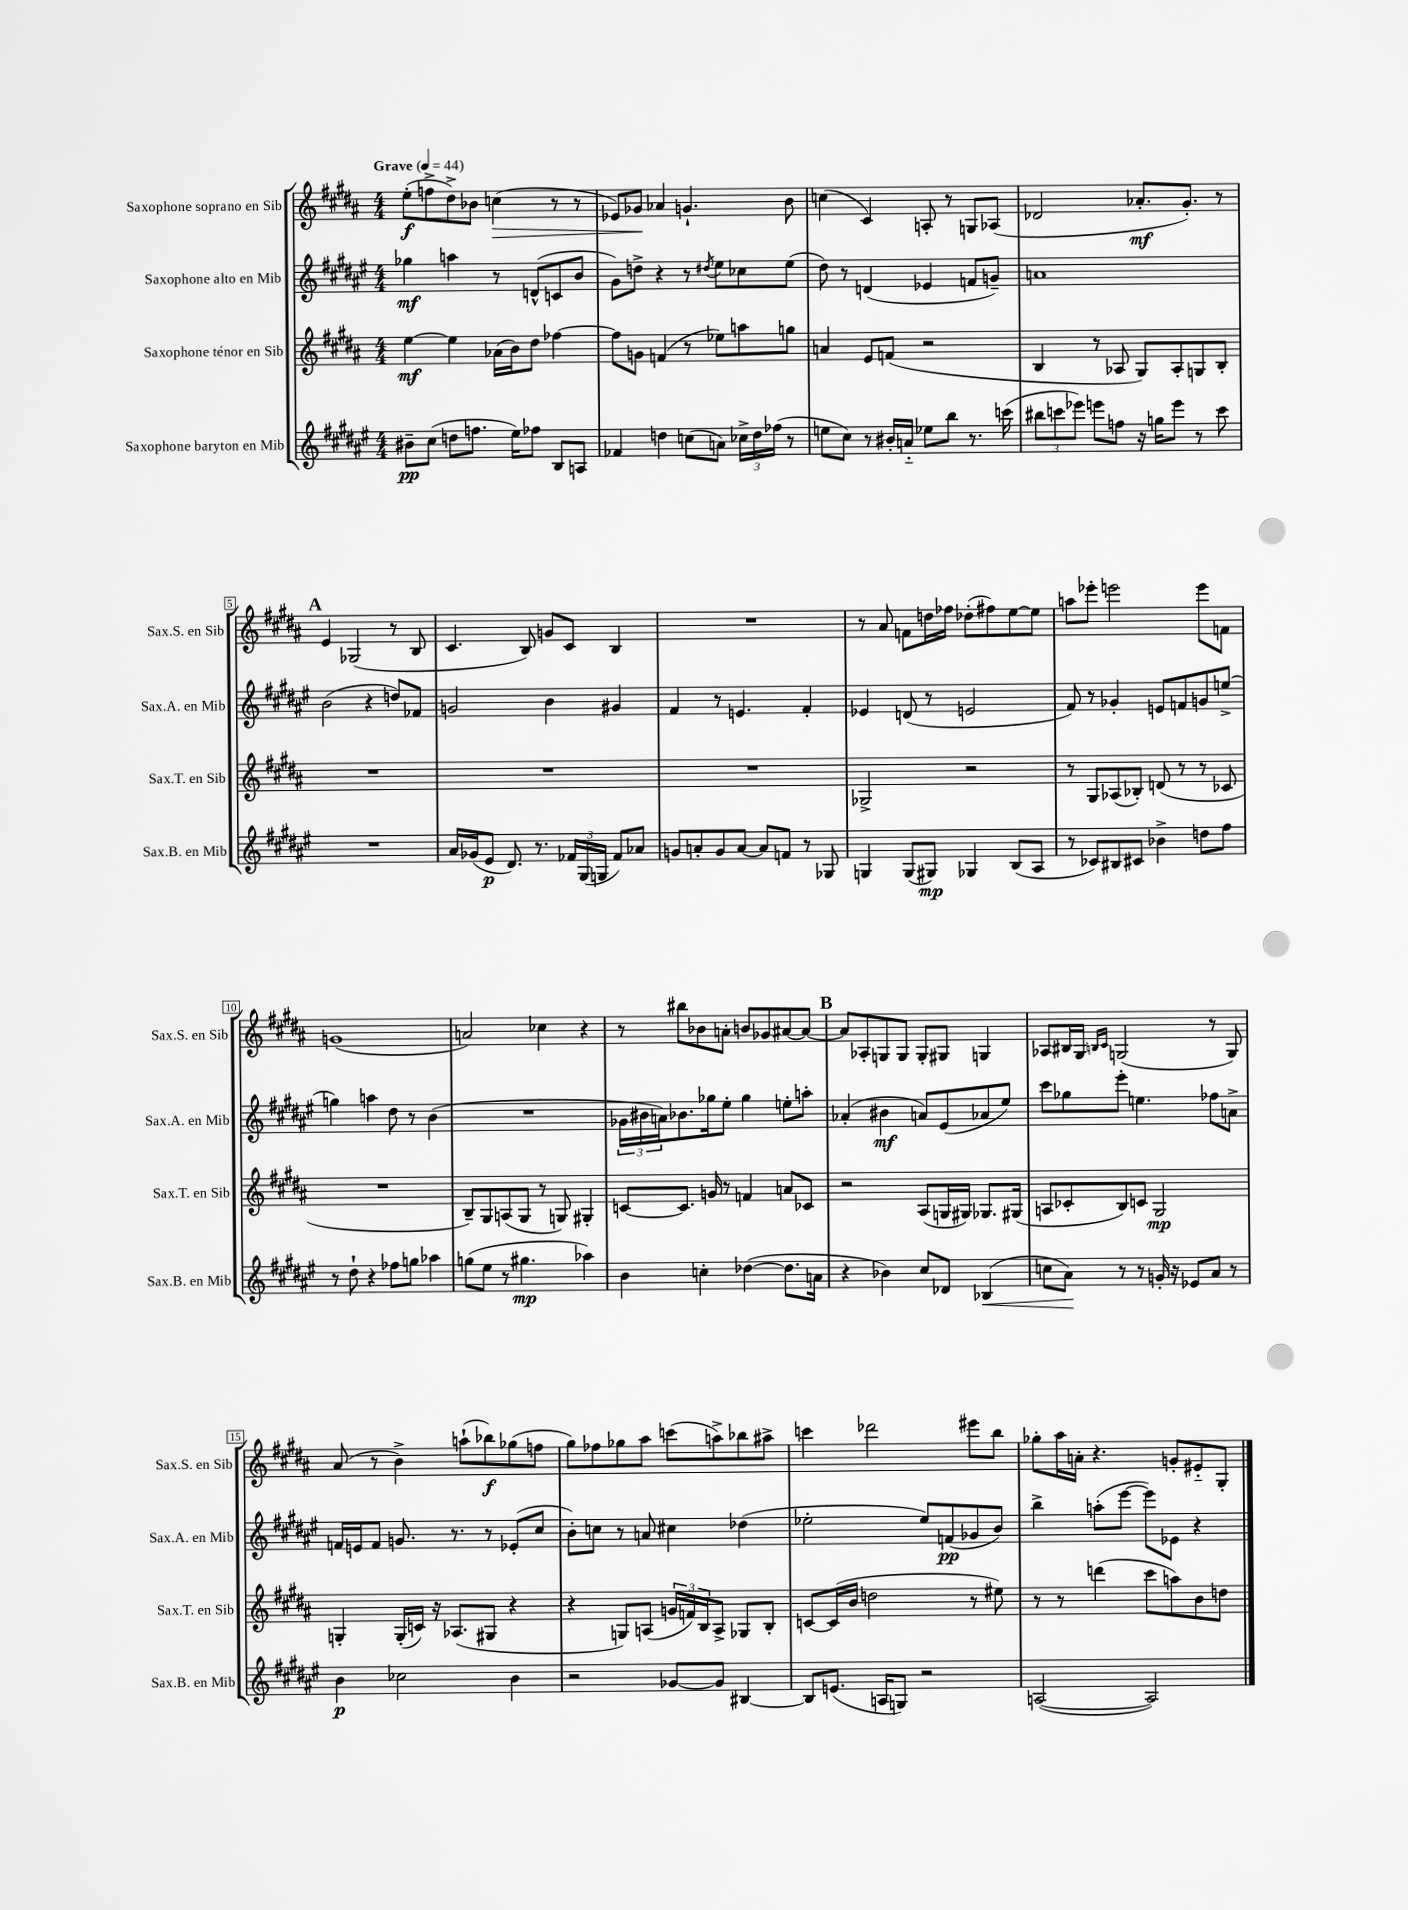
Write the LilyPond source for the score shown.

<<
\new StaffGroup <<
\new Staff = "s0" \with { instrumentName = "Saxophone soprano en Sib" shortInstrumentName = "Sax.S. en Sib" } {
    \clef treble \key b \major \numericTimeSignature \time 4/4 \tempo "Grave" 4 = 44
    e''8-.\f( f''8-> dis''8->) bes'8 c''4\>( r8 r8 |
    ees'8) ges'8\! aes'4 g'4.-! b'8 |
    c''4( cis'4) a8-. r8 g8 aes8( |
    des'2 aes'8.-.\mf gis'8.-.) r8 |
    \mark \markup { \bold "A" } e'4 ges2( r8 b8 |
    cis'4. b8) g'8 cis'8 b4 |
    R1 |
    r8 ais'8 f'8 d''16 fes''16 des''8-.( fis''8) e''8~ e''8 |
    a''8 ees'''8-. e'''2 e'''8 f'8 |
    g'1( |
    a'2) ces''4 r4 |
    r8 bis''8 bes'8 a'8-. b'8 ges'8 ais'8~ ais'8~ |
    \mark \markup { \bold "B" } ais'8 aes8-. g8 g8 g8-. gis8 g4 |
    aes8 bis16 gis16 \grace { b16 cis'16 } g2( r8 g8) |
    ais'8( r8 b'4->) a''8-!( bes''8\f) ges''8( f''8 |
    gis''8) fes''8 ges''8 ais''8 c'''8( a''8->) bes''8 ais''8-> |
    c'''4 des'''2 eis'''8 b''8 |
    ges''8-. ais''16 a'16-. r4. g'8-. eis'8-_ gis8-. \bar "|." |
}
\new Staff = "s1" \with { instrumentName = "Saxophone alto en Mib" shortInstrumentName = "Sax.A. en Mib" } {
    \clef treble \key fis \major \numericTimeSignature \time 4/4
    ges''4\mf a''4 r8 d'8-^( c'8 b'8 |
    gis'8) d''8-> r4 r8 \acciaccatura { dis''8 } eis''8 ces''8 eis''8( |
    dis''8) r8 d'4( ees'4 f'8 g'8--) |
    a'1 |
    \mark \markup { \bold "A" } b'2( r4 d''8) fes'8 |
    g'2 b'4 gis'4 |
    fis'4 r8 e'4. fis'4-. |
    ees'4 d'8( r8 e'2 |
    fis'8) r8 ges'4-. e'8 f'8 g'8 e''8->( |
    g''4) a''4 dis''8 r8 b'4( |
    R1 |
    \tuplet 3/2 { ges'16 bis'16 a'16) } bes'8. ges''16 eis''8-. ges''4 e''8-. a''8-. |
    \mark \markup { \bold "B" } aes'4-.( bis'4\mf a'8) eis'8( aes'8 eis''8) |
    cis'''8 ges''8 eis'''8-. e''4. fes''8 a'8-> |
    f'16 e'16 f'8 g'8. r8. r8 ees'8-.( cis''8 |
    b'8-.) c''8 r8 a'8 cis''4 des''4( |
    ees''2-. ees''8) f'8\pp( ges'8 b'8) |
    b''4-> a''8-.( eis'''8~ eis'''8) ees'8 r4 \bar "|." |
}
\new Staff = "s2" \with { instrumentName = "Saxophone ténor en Sib" shortInstrumentName = "Sax.T. en Sib" } {
    \clef treble \key b \major \numericTimeSignature \time 4/4
    e''4~\mf e''4 aes'16( b'16) dis''8 fes''4~ |
    fes''8 g'8 f'4( r8 ees''8) a''8 g''8 |
    a'4 e'8 f'8( r2 |
    b4 r8 aes8 gis8) aes8-. g8 b8-. |
    \mark \markup { \bold "A" } R1 |
    R1 |
    R1 |
    ges2-> r2 |
    r8 gis8 aes8( bes8-.) d'8( r8 r8 ces'8 |
    R1 |
    b8--) gis8 a8( gis8 r8 g8) gis4-. |
    c'8~ c'8. g'16 r8 f'4 a'8 ces'8 |
    \mark \markup { \bold "B" } r2 ais8( g16 gis16) ges8. gis16( |
    a8 ces'8-. b8) c'8 gis2\mp |
    g4-. g16-.( c'16) r16 aes8.( gis8 r4 |
    r4 g8) a8( \tuplet 3/2 { g'16 f'16) b16 } a8-> ges8 b8-. |
    c'8~ c'16( b'16 d''2 r8 eis''8) |
    r8 r8 d'''4( cis'''8 a''8) b'8 d''8 \bar "|." |
}
\new Staff = "s3" \with { instrumentName = "Saxophone baryton en Mib" shortInstrumentName = "Sax.B. en Mib" } {
    \clef treble \key fis \major \numericTimeSignature \time 4/4
    bis'8--\pp cis''8( d''8 f''8. eis''16) fes''8 b8 a8 |
    fes'4 d''4 c''8( a'8) \tuplet 3/2 { ces''16-> d''16 fes''16( } r8 |
    e''8 cis''8) r8 bis'16-. a'16-_ ees''8 b''8 r8. c'''16( |
    \tuplet 3/2 { bis''8 c'''8 ees'''8) } e'''8 f''8 r16 g''16 e'''8 r8 c'''8 |
    \mark \markup { \bold "A" } R1 |
    ais'16 ges'16( eis'8\p dis'8.) r8. \tuplet 3/2 { fes'16 gis16( g16 } fes'8) aes'8 |
    g'8 a'8-. g'8 a'8~ a'8 f'8 r8 ges8 |
    g4 g8( gis8\mp) ges4 b8( ais8 |
    r8 ces'8) bis8 cis'8 bes'4-> d''8 fis''8 |
    r8 dis''8-! r4 fes''8 g''8 aes''4 |
    g''8( eis''8 r8 gis''4.\mp aes''4) |
    b'4 c''4-. des''4~( des''8. a'16 |
    \mark \markup { \bold "B" } r4 bes'4) cis''8 des'8 bes4\<( |
    c''8 ais'8\!) r8 r8 g'16-. r16 ees'8 ais'8 r8 |
    b'4\p ces''2 b'4 |
    r2 ges'8~ ges'8 bis4~ |
    bis8 e'8.( a16 g8) r2 |
    a2~( a2) \bar "|." |
}
>>
>>
\layout { \context { \Score \override BarNumber.stencil = #(make-stencil-boxer 0.1 0.3 ly:text-interface::print) } }
